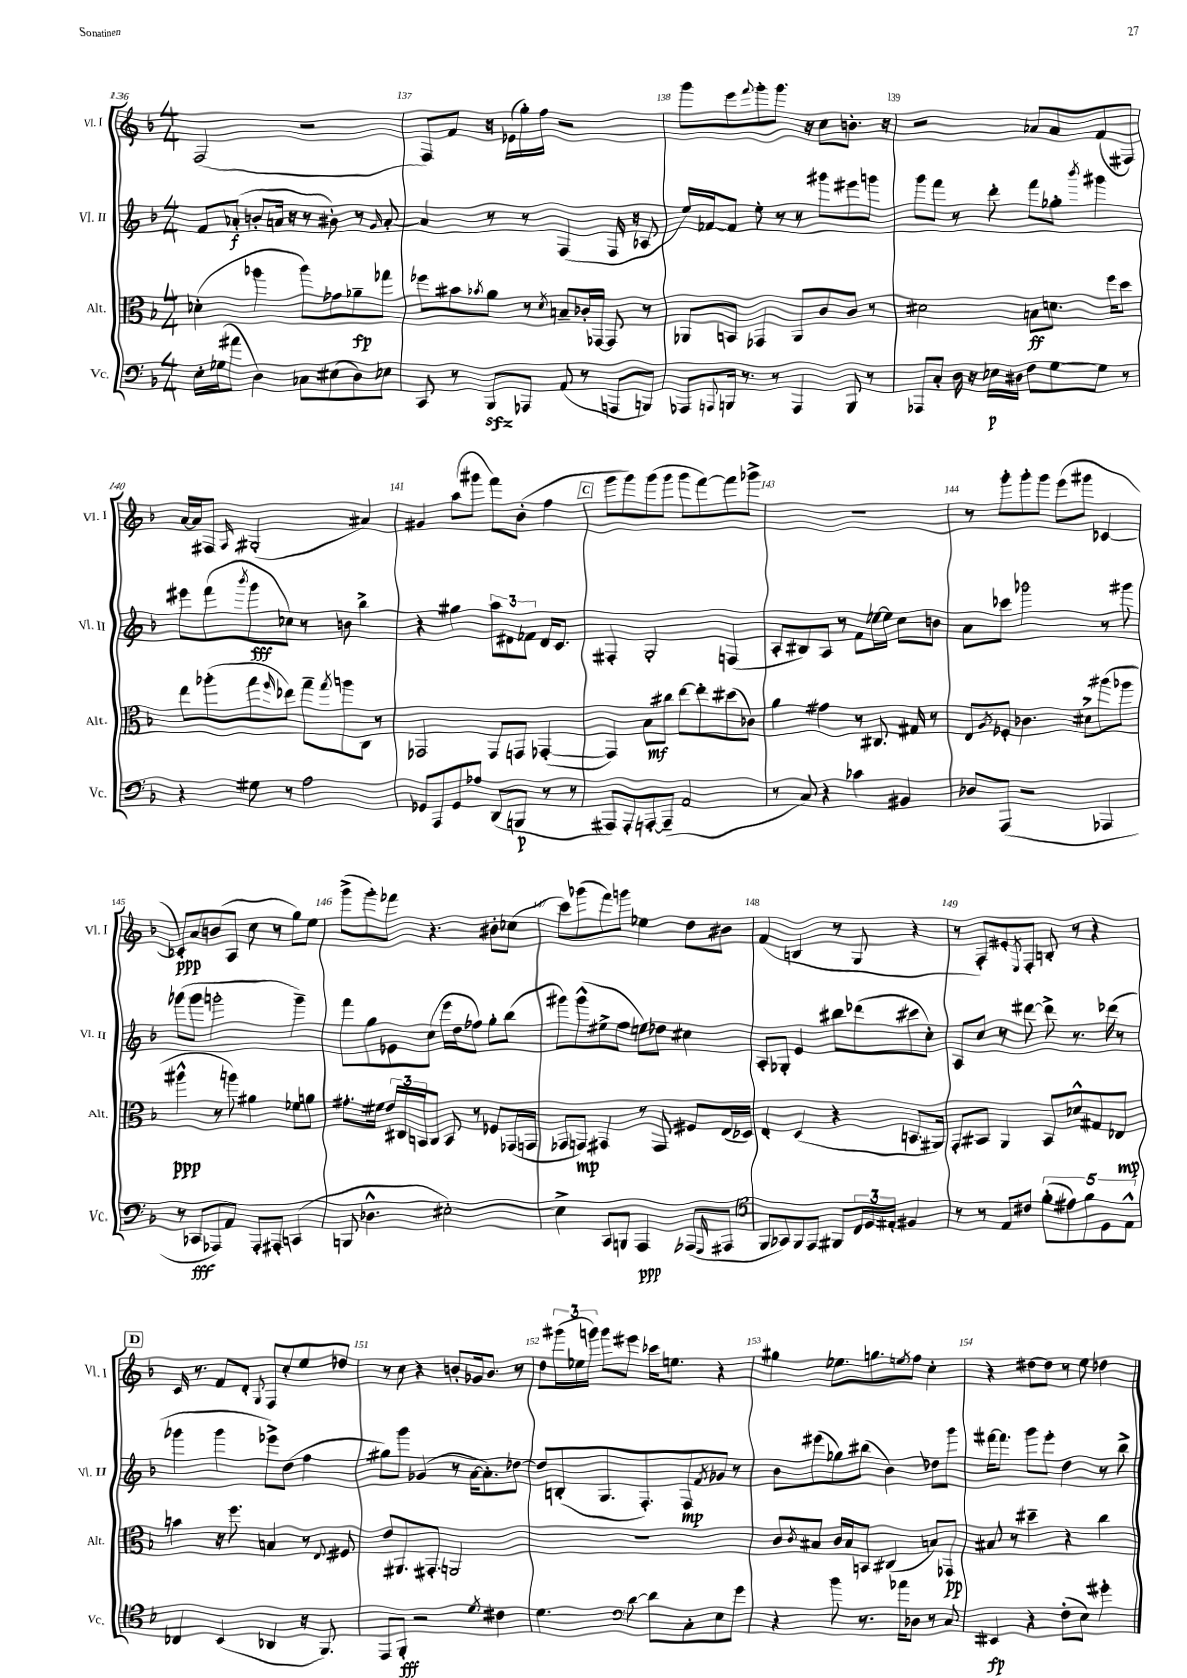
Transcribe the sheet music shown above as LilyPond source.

<<
\new StaffGroup <<
\new Staff = "s0" \with { instrumentName = "Vl. I" shortInstrumentName = "Vl. I" } {
    \clef treble \key f \major \numericTimeSignature \time 4/4
    f2( r2 |
    f8) f'8 r16 ees'16( g''16-.) f''16 r2 |
    g'''8 e'''8 \appoggiatura { f'''8 } g'''8-. g'''8. r16 c''8 b'8.-. r16 |
    r2 aes'8 aes'8 f'8( fis8) |
    a'16~ a'16 fis8 \grace { a16 } gis2-.( ais'4) |
    gis'4 a''8( gis'''8 f'''8) bes'8-.( f''4 |
    \mark \markup { \box "C" } g'''8 g'''8) g'''8( g'''8 g'''8 f'''8~) f'''8 ges'''8-> |
    R1 |
    r8 g'''8-. g'''8-. g'''8 e'''8( gis'''8 ces'4~ |
    ces'8-.\ppp) a'8 b'8( a8 c''8 r8 g''8) e''8 |
    g'''8->( g'''8-.) fes'''8 r4. bis'8-. ces''8( |
    c'''8) ges'''8( f'''8) g'''8 ees''4 d''8 bis'8 |
    f'4( b4 r8 g8 r4 |
    r8 f8-.) eis'8-. \acciaccatura { e8 } f8-. b8-. r8 r4 |
    \mark \markup { \box "D" } c'16 r8. f'8 d'8-. \appoggiatura { g8 } f8 c''8-. e''8 des''8 |
    r8 c''8 r4 b'8-. ges'16 b'8. r8 |
    d''8 \tuplet 3/2 { gis'''16( ees''16 g'''16) } g'''8 eis'''8 ces'''16 e''8. r4 |
    gis''4 ees''8. g''8. \acciaccatura { e''8 } f''8 c''4-. |
    r4 dis''8~ dis''8 r8 e''8 des''4 \bar "|." |
}
\new Staff = "s1" \with { instrumentName = "Vl. II" shortInstrumentName = "Vl. II" } {
    \clef treble \key f \major \numericTimeSignature \time 4/4
    f'8 aes'8-.\f( b'8-. a'16 r16 r8 bis'8-.) r8 \grace { g'16 } a'8~-. |
    a'4 r8 r8 f4( f16 r16 aes8 |
    e''16) fes'16~ fes'8 e''8-. r8 r8 gis'''8 eis'''8 g'''8 |
    g'''8 f'''8 r8 d'''8-. f'''8 ges''8-. \acciaccatura { bes'''8 } gis'''4 |
    eis'''8 f'''8( \acciaccatura { bes'''8 } g'''8\fff ces''8) r8 b'8 bes''4-> |
    r4 gis''4 \tuplet 3/2 { a''8 dis'8 fes'8 } dis'16 c'8. |
    \mark \markup { \box "C" } fis4-. g2-. f4( |
    a8-. bis8) a8 r8 f'8 ees''16~ ees''16 c''8 b'8 |
    a'8 ces'''8 ges'''2 r8 gis'''8 |
    ges'''8( ges'''8 g'''2-. g'''4--) |
    f'''8 g''8 ees'8 c''8( e'''16 d''16 fes''8) g''8-. bes''8( |
    gis'''8) gis'''8-^( eis''8-> f''8 e''8) des''8 cis''4 |
    a8-. ges8-. e'4 bis''8 des'''8( cis'''8 c''8-.) |
    a8 c''8 r8 dis'''8~ dis'''8-> r8. des'''16( r8 |
    \mark \markup { \box "D" } ges'''4 ges'''4 ees'''8->) d''8( f''4 |
    gis''8) g'''8 ges'4( r8 a'16~ a'8.-.) des''8~ |
    des''8 b8-.( g8. f8.-.) f8\mp \acciaccatura { f'8 } ges'8 r8 |
    bes'8 eis'''8( ges''8) bis''8( bes'4) des''8 g'''8 |
    fis'''16~ fis'''8. g'''8 e'''8-. d''4 r8 bes''8-> \bar "|." |
}
\new Staff = "s2" \with { instrumentName = "Alt." shortInstrumentName = "Alt." } {
    \clef alto \key f \major \numericTimeSignature \time 4/4
    des'4-.( aes''4 aes''8) ges'8 aes'8--\fp ges''8 |
    fes''8 bis'8 \acciaccatura { bes'8 } a'8 r8 \acciaccatura { d'8 } b8-- ces'16-. ges,16~ ges,8 r8 |
    aes,8 b,8 ges,4 aes,8 c'8 c'8 r8 |
    dis'2 b8\ff d'8. f''16 d''8 |
    e''8 aes''8-.( g''8 \grace { f''16 } ees''8) g''8-- \acciaccatura { g''8 } a''8 c8 r8 |
    ges,2 ges,8 g,8 ges,4~-.( |
    \mark \markup { \box "C" } ges,4) bes8\mf cis''8 e''8~ e''8-. dis''8( ces'8) |
    a'4 gis'4 r8 cis8. gis16 r8 |
    e8 \acciaccatura { a8 } fes8-. ces'4. dis'8-> ais''8( aes''8 |
    ais''4-^\ppp r8 a''8) ais'4 fes'8 a'8 |
    gis'8.-. fis'16 \tuplet 3/2 { e'16 cis16 b,16 } cis8 b,8 r8 fes8 ges,16( g,16 |
    ges,8 g,8\mp) gis,4 r8 gis,8 fis8 e16( des16) |
    e4-. d4( r4 b,8. ais,16) |
    g,8-. bis,8 a,4 bis,8 des'8-^ gis8 ees8\mp |
    \mark \markup { \box "D" } b'4 r16 f''8. b4 r8 \appoggiatura { e8 } fis8 |
    e'8 ais,8. gis,8.-. a,2 |
    R1 |
    c'8 \acciaccatura { c'8 } bis8 c'16 bis16 b,8 cis4( b8) ges,8\pp |
    bis8 r8 dis''4-- r4 c''4 \bar "|." |
}
\new Staff = "s3" \with { instrumentName = "Vc." shortInstrumentName = "Vc." } {
    \clef bass \key f \major \numericTimeSignature \time 4/4
    e16-. ges16( ais'8 d4) ces8 eis8( d8) ees8 |
    c,8 r8 bes,,8\sfz aes,,8 a,8( r8 a,,8 b,,8) |
    aes,,8 \appoggiatura { a,,8 } b,,16 r8. r8 a,,4 b,,8 r8 |
    aes,,8 c8-. d16 r16 ees16\p dis16 f8 g8~ g8 r8 |
    r4 gis8 r8 a2 |
    ges,8 a,,8 ges,8 aes8 d,8( b,,8\p r8 r8 |
    \mark \markup { \box "C" } ais,,8) ais,,8-. a,,8~-. a,,8--( a,2 |
    r8 c8) r4 ces'4 bis,4 |
    des8 a,,8( r2 aes,,4 |
    r8 ces,8\fff aes,,8) a,8 aes,,8-. ais,,8-. c,4( |
    b,,8 des4.-^ eis2~-.) |
    eis4-> c,8 b,,8 a,,4\ppp aes,,8( \grace { g,,16 } ais,,8 |
    \clef tenor f,8 ges,8) f,8 e,8 fis,8 \tuplet 3/2 { c16 d16 eis16-. } fis4 |
    r8 r8 e8 cis'8 \tuplet 5/4 { f'8-.( eis'8) f'8 d8 e8-^ } |
    \mark \markup { \box "D" } ces4 bes,4( aes,4 r16 f,8.) |
    e,8 f,8-.\fff r2 \acciaccatura { d'8 } cis'4 |
    d'4. \clef bass d'8~ d'8 c8-. e8 g'8 |
    r4 bes'8 r8. aes'16 des8 r8 c8 |
    eis,4\fp r4 f8-.( e8) gis'4-. \bar "|." |
}
>>
>>
\layout { \context { \Score currentBarNumber = #136 \override BarNumber.break-visibility = ##(#f #t #t) barNumberVisibility = #all-bar-numbers-visible } }
